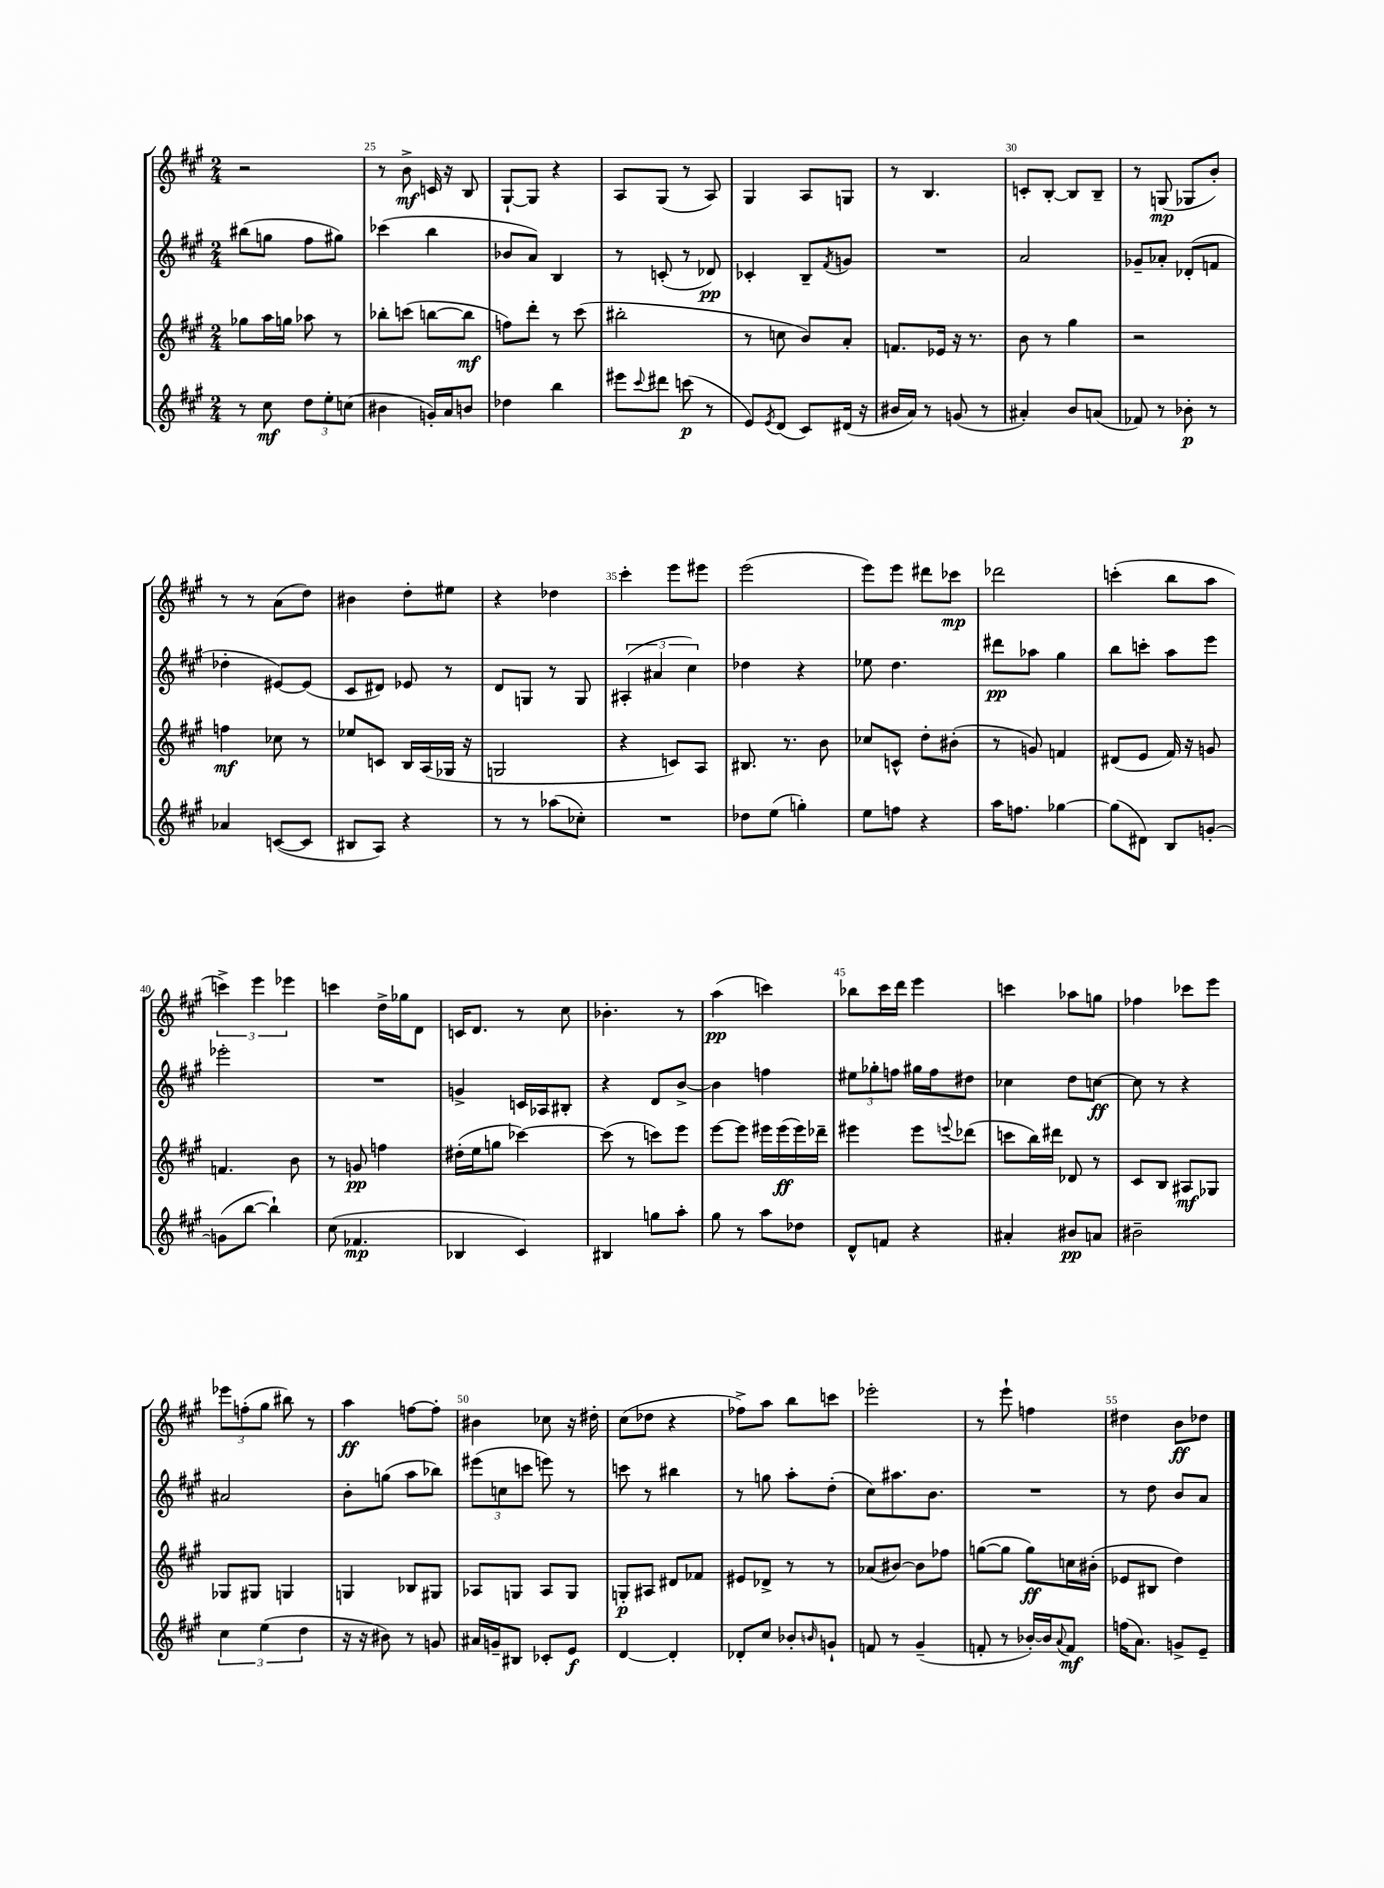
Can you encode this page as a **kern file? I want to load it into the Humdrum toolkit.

**kern	**kern	**kern	**kern
*staff4	*staff3	*staff2	*staff1
*clefG2	*clefG2	*clefG2	*clefG2
*k[f#c#g#]	*k[f#c#g#]	*k[f#c#g#]	*k[f#c#g#]
*M2/4	*M2/4	*M2/4	*M2/4
8r	8gg-\L	(8bb#\L	2r
8cc#\	16aa\L	8gg\J	.
.	16gg\JJ	.	.
12dd\L	8aa-\	8ff#\L	.
12ee'\	.	.	.
.	8r	8gg#\J)	.
(12cc\J	.	.	.
=	=	=	=
4b#\	8bb-'\L	(4ccc-\	8r
.	(8ccc\J	.	8b^\
16g'/LL)	[8bb\L	4bb\	16c/
16a/J	.	.	16r
8b/J	8bb\]J	.	8B/
=	=	=	=
4dd-\	8ff\L)	8b-/L	[8G#`/L
.	8ddd'\J	8a/J)	8G#/]J
4bb\	8r	4B/	4r
.	(8ccc#\	.	.
=	=	=	=
8eee#\L	2bb#'\	8r	8A/L
8qqccc#/	.	.	.
8ddd#\J	.	(8c'/	(8G#/J
(8ccc\	.	8r	8r
8r	.	8d-/)	8A/)
=	=	=	=
8e/L)	8r	4c-'/	4G#/
8qe/	.	.	.
(8d/J	8cc\	.	.
8c#/L)	8b/L)	8B~/L	8A/L
.	.	8qf#/	.
(16d#/Jk	8a'/J	8g/J	8G/J
16r	.	.	.
=	=	=	=
16b#/LL	8.f/L	2r	8r
16a/JJ)	.	.	.
8r	.	.	4.B/
.	16e-/Jk	.	.
(8g/	16r	.	.
.	8.r	.	.
8r	.	.	.
=	=	=	=
4a#'/)	8b\	2a/	8c'/L
.	8r	.	[8B'/J
8b/L	4gg#\	.	8B/]L
(8a/J	.	.	8B~/J
=	=	=	=
8f-/)	2r	8g-~/L	8r
8r	.	8a-'/J	(8G/
8b-'\	.	(8d-'/L	8G-/L
8r	.	8f/J	8b'/J)
=	=	=	=
4a-/	4ff\	4dd-'\	8r
.	.	.	8r
([8c/L	8cc-\	[8e#/L)	(8a\L
8c/]J	8r	(8e#/]J	8dd\J)
=	=	=	=
8B#/L	8ee-/L	8c#/L	4b#\
8A/J)	8c/J	8d#/J)	.
4r	16B/LL	8e-/	8dd'\L
.	(16A/	.	.
.	16G-/JJ	8r	8ee#\J
.	16r	.	.
=	=	=	=
8r	2G/	8d/L	4r
8r	.	8G/J	.
(8aa-\L	.	8r	4dd-\
8cc-'\J)	.	8G/	.
=	=	=	=
2r	4r	(6A#'/	4ccc#'\
.	.	6a#/	.
.	8c/L)	.	8eee\L
.	.	6cc#\)	.
.	8A/J	.	8eee#\J
=	=	=	=
8dd-\L	8.B#/	4dd-\	(2eee\
(8ee\J	.	.	.
.	8.r	.	.
4gg'\)	.	4r	.
.	8b\	.	.
=	=	=	=
8ee\L	8cc-/L	8ee-\	8eee\L)
8ff\J	8c^^/J	4.dd\	8eee\J
4r	8dd'\L	.	8ddd#\L
.	(8b#'\J	.	8ccc-\J
=	=	=	=
16aa\LK	8r	8ddd#\L	2ddd-\
8.ff\J	.	.	.
.	8g/)	8aa-\J	.
[4gg-\	4f/	4gg#\	.
=	=	=	=
(8gg-\]L	(8d#/L	8bb\L	(4ccc'\
8d#\J)	8e/J	8ccc'\J	.
8B/L	16f#/)	8aa\L	8bb\L
.	16r	.	.
[8g'/J	8g/	8eee\J	8aa\J
=	=	=	=
(8g\]L	4.f/	2eee-'\	6ccc^\)
[8bb\J	.	.	.
.	.	.	6eee\
4bb`\])	.	.	.
.	.	.	6eee-\
.	8b\	.	.
=	=	=	=
(8cc#\	8r	2r	4ccc\
4.f-/	8g/	.	.
.	4ff\	.	16dd^\LL
.	.	.	16gg-\J
.	.	.	8d\J
=	=	=	=
4B-/	(16dd#'\LL	4g^/	16c/LK
.	16ee\J	.	8.d/J
.	8gg\J	.	.
4c#/)	[4ccc-\)	16c/LL	8r
.	.	16A-/J	.
.	.	8B#'/J	8cc#\
=	=	=	=
4B#/	(8ccc-\]	4r	4.b-'\
.	8r	.	.
8gg\L	8ccc\L)	8d/L	.
8aa'\J	8eee\J	[8b^/J	8r
=	=	=	=
8gg#\	[8eee\L	4b\]	(4aa\
8r	8eee\]J	.	.
8aa\L	16eee#\LL	4ff\	4ccc\)
.	(16eee#\	.	.
8dd-\J	16eee#\)	.	.
.	16ddd-~\JJ	.	.
=	=	=	=
8d^^/L	4eee#\	12ee#\L	8bb-\L
.	.	12gg-'\	.
8f/J	.	.	16ccc#\L
.	.	12ff\J	.
.	.	.	16ddd\JJ
4r	8eee#\L	16gg#\LL	4eee\
.	.	16ff\J	.
.	8qqeee/	.	.
.	(8ddd-\J	8dd#\J	.
=	=	=	=
4a#'/	8ccc\L	4cc-\	4ccc\
.	16bb\L)	.	.
.	16ddd#\JJ	.	.
8b#/L	8d-/	8dd\L	8aa-\L
8a/J	8r	[8cc\J	8gg\J
=	=	=	=
2b#~\	8c#/L	8cc\]	4ff-\
.	8B/J	8r	.
.	8A#/L	4r	8ccc-\L
.	8G-/J	.	8eee\J
=	=	=	=
6cc#\	8G-/L	2a#/	12eee-\L
.	.	.	(12ff'\
.	8G#/J	.	.
(6ee\	.	.	12gg#\J
.	4G/	.	8bb#\)
6dd\	.	.	.
.	.	.	8r
=	=	=	=
16r	4G/	8b'\L	4aa\
16r	.	.	.
8b#\)	.	(8gg\J	.
8r	8B-/L	8aa\L	[8ff\L
8g/	8G#/J	8bb-\J)	8ff'\]J
=	=	=	=
16a#/LL	8A-/L	(12eee#\L	4b#\
16g~/J	.	.	.
.	.	12cc\	.
8B#/J	8G/J	.	.
.	.	12ccc\J	.
8c-'/L	8A-/L	8eee\)	8cc-\
8e/J	8G/J	8r	16r
.	.	.	16dd#'\
=	=	=	=
[4d/	8G'/L	8ccc\	(8cc#\L
.	8A#/J	8r	8dd-\J
4d'/]	8d#/L	4bb#\	4r
.	8f-/J	.	.
=	=	=	=
8d-'/L	8e#/L	8r	8ff-^\L)
8cc#/J	8d-^/J	8gg\	8aa\J
8b-'/L	8r	8aa'\L	8bb\L
16qqb/	.	.	.
8g`/J	8r	(8dd'\J	8ccc\J
=	=	=	=
8f/	(8a-/L	8cc#\L)	2eee-'\
8r	[8b#/J)	8.aa#\	.
(4g#~/	8b#\]L	.	.
.	.	8.b\J	.
.	8ff-\J	.	.
=	=	=	=
8f'/	([8gg\L	2r	8r
8r	8gg\]J	.	8eee`\
[16b-'/LL)	8gg\L)	.	4ff\
16b-/]J	.	.	.
8qqa/	.	.	.
8f/J	16cc\L	.	.
.	(16b#'\JJ	.	.
=	=	=	=
(16ff\LK	8e-/L	8r	4dd#\
8.a\J)	.	.	.
.	8B#/J	8dd\	.
8g^/L	4dd\)	8b/L	8b\L
8e~/J	.	8a/J	8dd-\J
==	==	==	==
*-	*-	*-	*-
